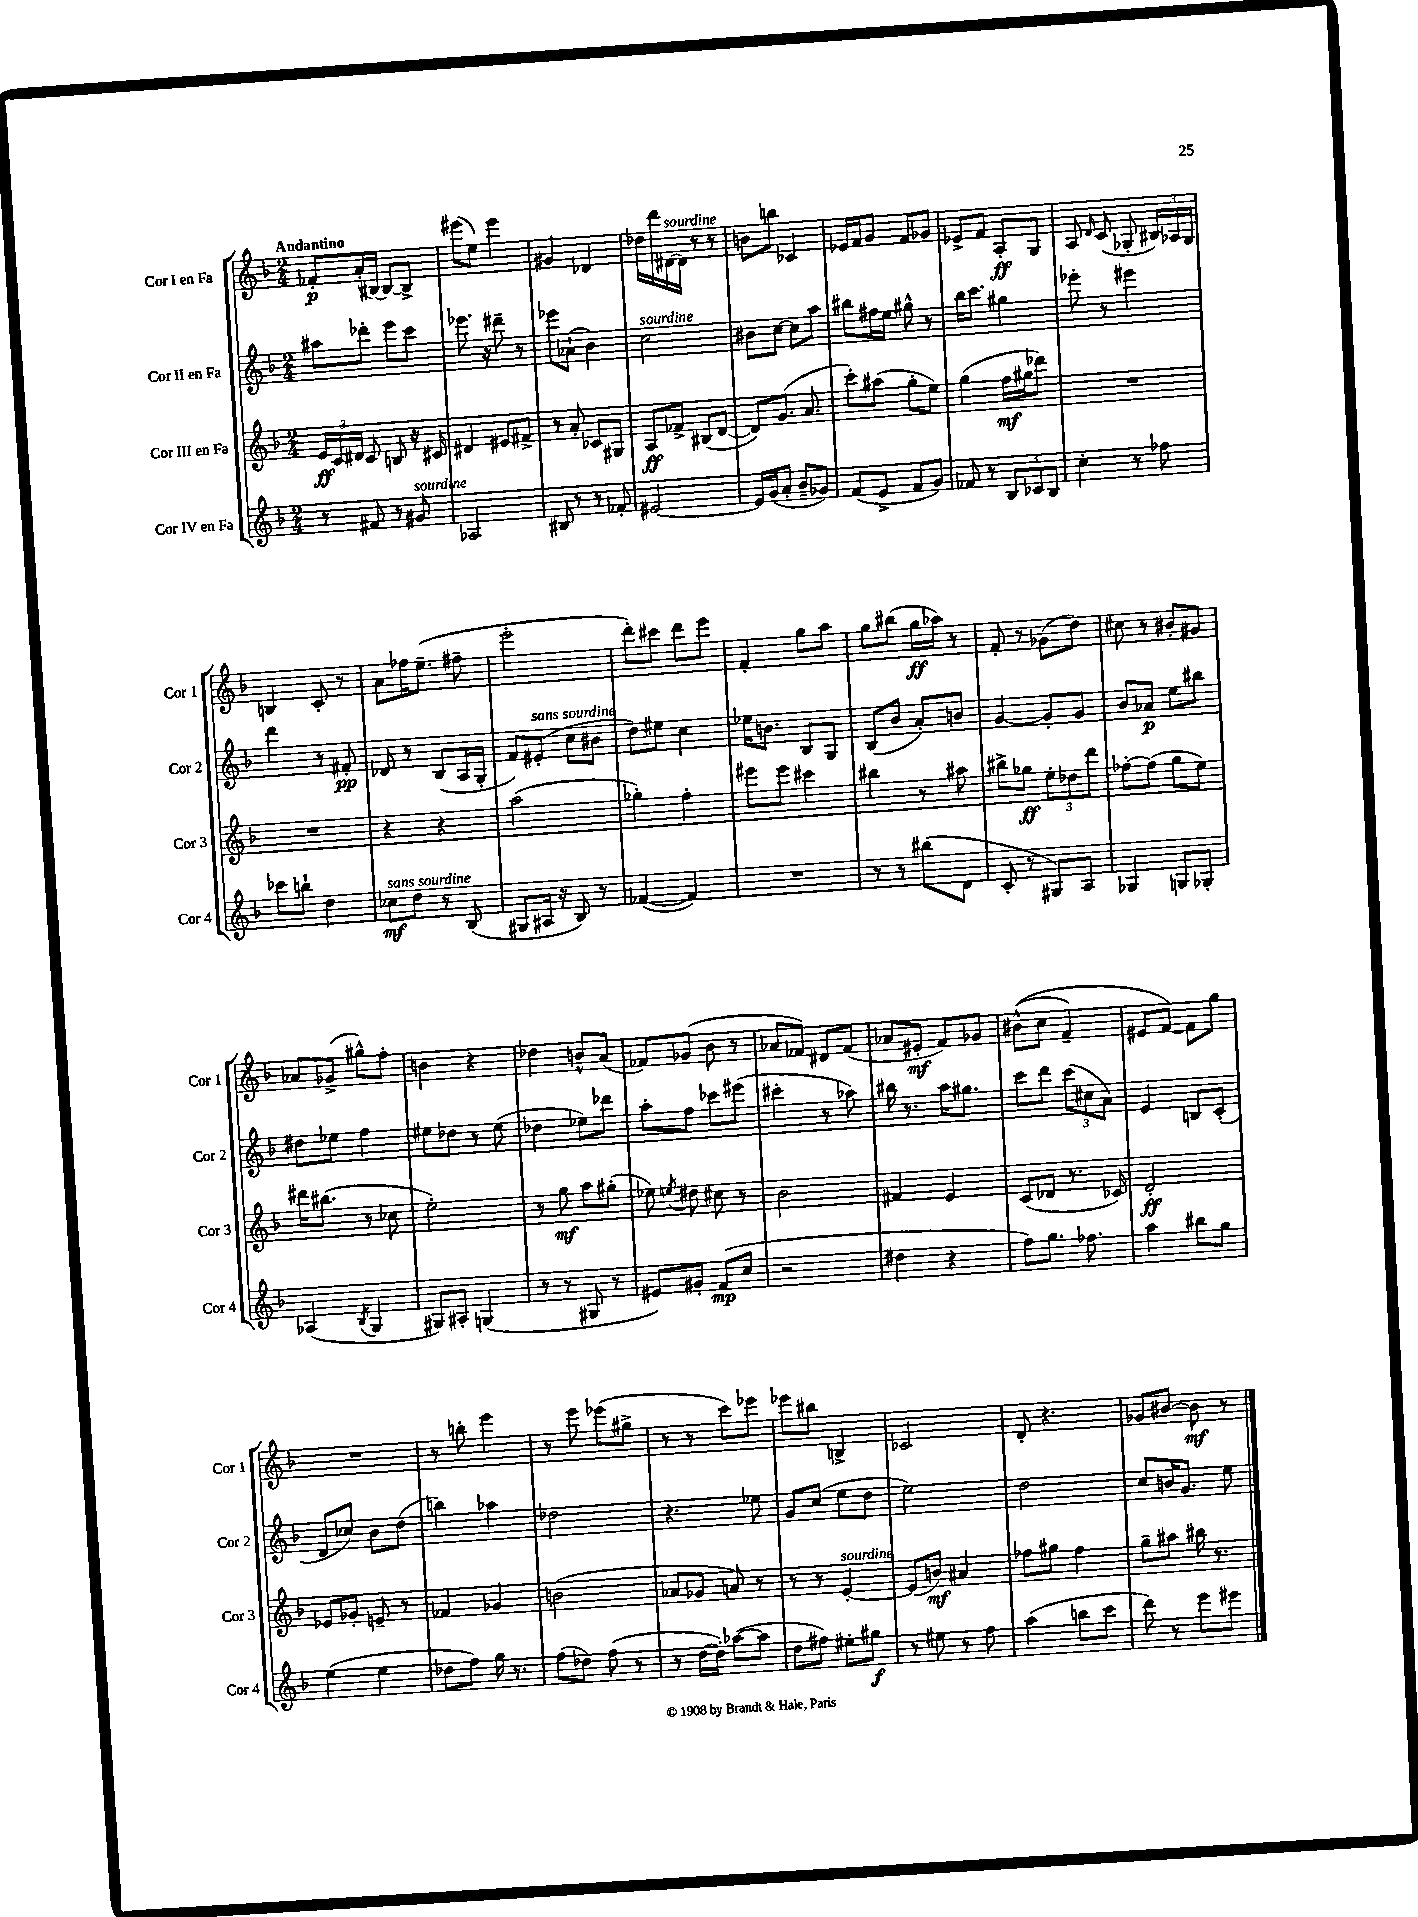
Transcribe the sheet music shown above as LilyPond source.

<<
\new StaffGroup <<
\new Staff = "s0" \with { instrumentName = "Cor I en Fa" shortInstrumentName = "Cor 1" } {
    \clef treble \key f \major \numericTimeSignature \time 2/4 \tempo "Andantino"
    \autoBeamOff fes'8[-.\p a'16-.( bis16]~) bis8[~ bis8]-> |
    eis'''8[( e''8]) eis'''4 |
    gis'4 des'4 |
    des''16[ d'''16 dis'16~^\markup { \italic "sourdine" } dis'16] r8 r8 |
    b'8[ b''8] ces'4 |
    ees'16[ f'16 g'8] f'8[ ges'8] |
    ees'8[-> f'8] a8[-.\ff g8] |
    a8 \grace { d'16 } c'8( ges8-. \tuplet 3/2 { bis16[) aes16 ges16] } |
    b4 c'8-. r8 |
    a'8[ fes''16 e''8.]--( fis''8-- |
    e'''2-. |
    d'''8[-.) cis'''8] d'''8[ e'''8] |
    f'4-. g''8[ a''8] |
    g''8[ bis''8]( g''16[\ff aes''16]) r8 |
    f'8-. r8 ges'8[( d''8]) |
    cis''8 r8 bis'8[-. gis'8] |
    aes'8[ ges'8]->( gis''8[-^) f''8]-. |
    b'4 r4 |
    des''4 b'8[-^ a'8]( |
    fes'8[) ges'8]( bes'8 r8 |
    aes'8[ fes'8]) dis'8[ fes'8]( |
    aes'8[ eis'8]-.\mf f'8[) ges'8] |
    bis'8[-^(\( c''8] f'4--) |
    eis'8[ f'8]~\) f'8[ g''8] |
    R2 |
    r8 b''8-. e'''4 |
    r8 e'''8 ees'''8[( gis''8]-> |
    r8 r8 c'''8[) ees'''8] |
    ees'''8[ bis''8] b4-> |
    ces'2 |
    d'8-. r4. |
    ges'8[ bis'8]~ bis'8\mf r8 \bar "|." |
}
\new Staff = "s1" \with { instrumentName = "Cor II en Fa" shortInstrumentName = "Cor 2" } {
    \clef treble \key f \major \numericTimeSignature \time 2/4
    \autoBeamOff ais''8[ des'''8]-. e'''8[ c'''8] |
    ees'''8. r16 dis'''8-- r8 |
    ees'''8[ aes'8]-!( bes'4) |
    c''2^\markup { \italic "sourdine" } |
    bis'8[ c''8]~ c''8[ a''8] |
    bis''8[ fis''16 e''16] gis''8-^ r8 |
    bes''16[ c'''8.] gis''4 |
    ees'''8-. r8 eis'''4 |
    d'''4 r8 fis'8-.\pp |
    des'8 r8 bes8[( a16 g16]-. |
    f'8[) eis'8]-.^\markup { \italic "sans sourdine" }( c''8[ bis'8] |
    d''8[) eis''8] c''4 |
    ees''16[ b'8.] bes8[ g8] |
    bes8[( bes'8] a'8[-.) b'8] |
    g'4~ g'8[-. g'8] |
    bes'8[ aes'8]\p e''8[ bis''8] |
    dis''8[ ees''8] f''4 |
    eis''8[ des''8] r8 eis''8( |
    des''4 ees''8[) des'''8] |
    a''8[-. f''8] ces'''8[ eis'''8]( |
    cis'''4-. r8 aes''8) |
    bis''16 r8. a''16[ gis''8.] |
    c'''8[ d'''8] \tuplet 3/2 { c'''8[( cis''8 a'8]) } |
    e'4 b8[ c'8]-.( |
    d'8[ ces''8]) bes'8[ d''8]( |
    b''4) aes''4 |
    des''2 |
    r4. ees''8 |
    g'8[ c''8]( e''8[ d''8] |
    e''2) |
    d''2 |
    c''8[ b'16 g'8.] e''8 \bar "|." |
}
\new Staff = "s2" \with { instrumentName = "Cor III en Fa" shortInstrumentName = "Cor 3" } {
    \clef treble \key f \major \numericTimeSignature \time 2/4
    \autoBeamOff \tuplet 3/2 { e'16[\ff c'16 dis'16] } c'8 b8 r16 cis'16 |
    dis'4 eis'8[ fis'8]-> |
    r8 a'8-. ces'8[ gis8] |
    a8[\ff fes'8]-> bis8[( d'8]~ |
    d'8[) g'8.]( a'8. |
    c'''8[-.) ais''8]( g''8[-. e''8]) |
    g''4( f''16[\mf gis''16 des'''8]) |
    R2 |
    R2 |
    r4 r4 |
    a''2( |
    ges''4-.) f''4-. |
    eis'''8[ eis'''8] cis'''4 |
    bis''4 r8 ais''8 |
    bis''8[-> ges''8]\ff \tuplet 3/2 { e''8[-. des''8 d'''8] } |
    fes''8[~-. fes''8]( g''8[ e''8]) |
    dis'''16[ bis''8.]( r8 ces''8 |
    e''2-.) |
    r8 g''8\mf a''8[ gis''8]-.( |
    ees''8) \acciaccatura { e''8 } dis''8 cis''8 r8 |
    bes'2 |
    fis'4 e'4 |
    c'8[( des'8] r8. ces'16) |
    d'2-.\ff |
    ees'8[ ges'8]-. e'8-- r8 |
    fes'4 ges'4 |
    b'2( |
    aes'8[ ges'8] a'8) r8 |
    r8 r8 e'4~-.^\markup { \italic "sourdine" } |
    e'8[( b'8]\mf) ais'4 |
    fes''8[ gis''8] fes''4 |
    g''8[-- ais''8] bis''16 r8. \bar "|." |
}
\new Staff = "s3" \with { instrumentName = "Cor IV en Fa" shortInstrumentName = "Cor 4" } {
    \clef treble \key f \major \numericTimeSignature \time 2/4
    \autoBeamOff r8 fis'8 r8 gis'8^\markup { \italic "sourdine" } |
    aes2 |
    bis8 r8 r8 fes'8-. |
    eis'2~ |
    eis'16[ g'16( a'8]-. bes'8[-- ges'8]) |
    f'8[( e'8]-> f'8[ g'8]) |
    fes'8 r8 \tuplet 3/2 { bes8[ ces'8 bes8] } |
    c''4-. r8 fes''8 |
    ces'''8[ b''8]-! d''4 |
    ces''8[\mf^\markup { \italic "sans sourdine" } d''8] r8 bes8( |
    gis8[ ais16] r16 bes8) r8 |
    fes'4~( fes'4) |
    R2 |
    r8 r8 bis''8[( d'8] |
    c'8-. r8 gis8[) a8] |
    ges4 g8[ ges8]-. |
    aes4( \acciaccatura { bes8 } g4 |
    gis8[) ais8]-. g4( |
    r8 r8 gis8 r8 |
    eis'8[) gis'8]-. f'8[\mp( c''8] |
    r2 |
    dis''4 r4 |
    f''8[) g''8.] fes''8. |
    a''4 bis''8[ g''8] |
    e''4( e''4 |
    des''8[ f''8]) g''16 r8. |
    f''8[( des''8]) f''8( r8 |
    r8 d''16[~ d''16]-.) aes''8[~( aes''8] |
    d''8[ fis''8]) eis''8[-. gis''8]\f |
    r8 eis''8 r8 f''8 |
    a''4( b''8[ c'''8] |
    d'''8) r8 e'''8[ eis'''8] \bar "|." |
}
>>
>>
\layout { \context { \Score \remove "Bar_number_engraver" } }
